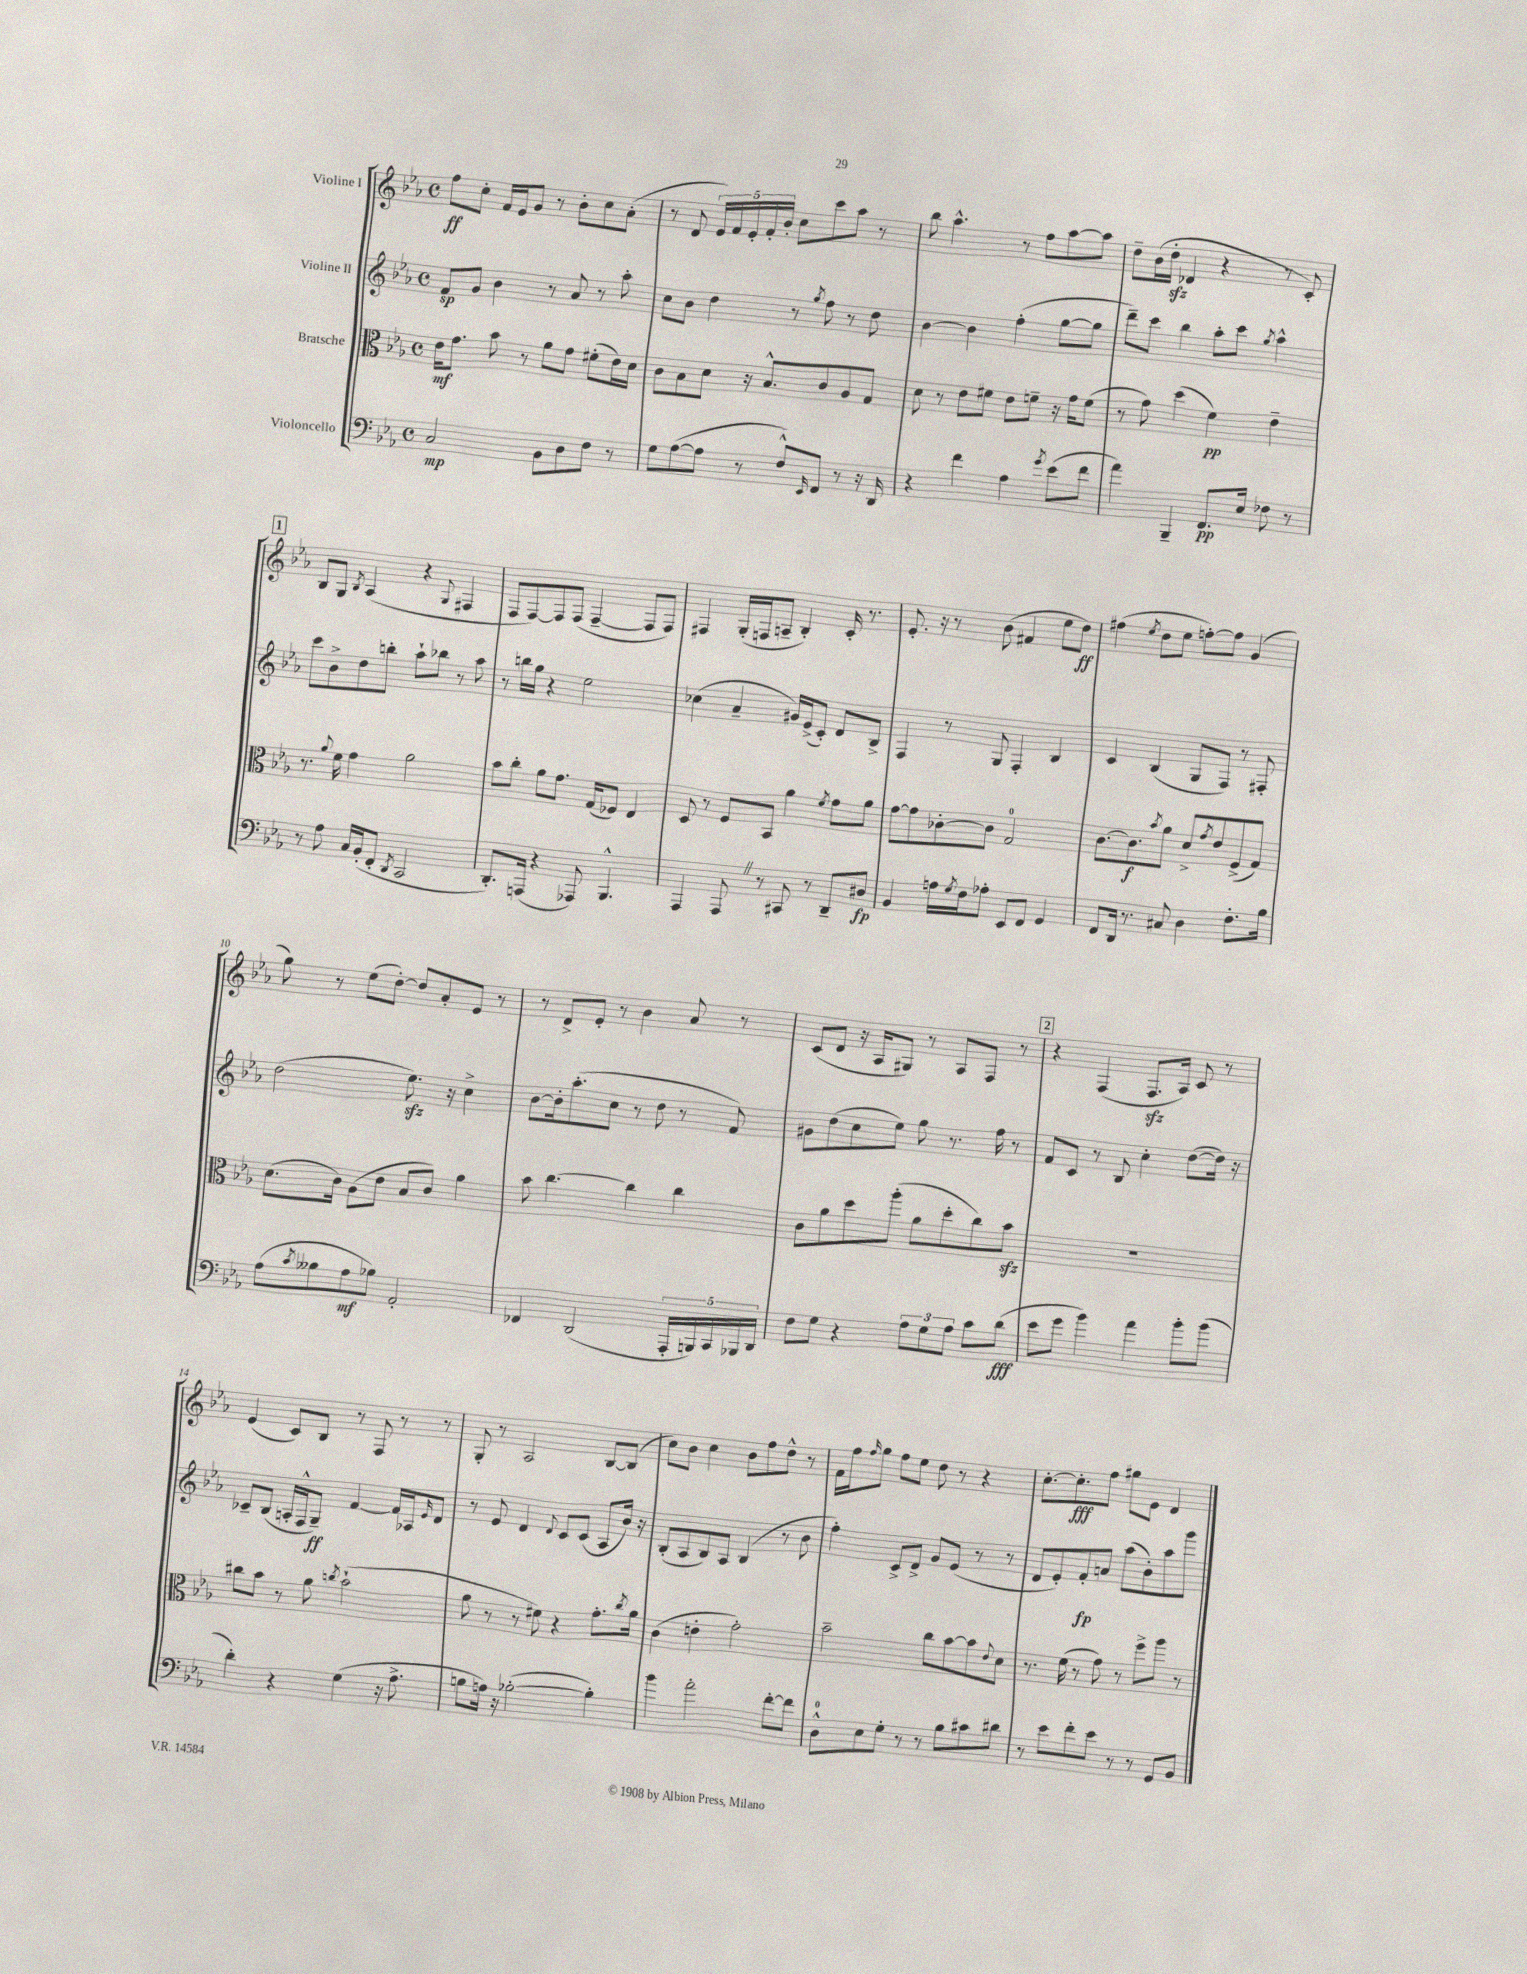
<<
\new StaffGroup <<
\new Staff = "s0" \with { instrumentName = "Violine I" } {
    \clef treble \key ees \major \defaultTimeSignature \time 4/4
    f''8\ff c''8-. f'16 ees'16 g'8 r8 bes'8-. c''8 aes'8-.( |
    r8 d'8 \tuplet 5/4 { ees'16) f'16 ees'16-. f'16-. bes'16-. } c''8 c'''8 aes''8 r8 |
    bes''8 aes''4.-^ r8 f''8 aes''8~ aes''8 |
    d''8-- bes'16( d''16-.\sfz des'4 r4 r8 c'8-.) |
    \mark \markup { \box "1" } bes8 g8 \acciaccatura { bes8 } aes4( r4 \appoggiatura { g8 } fis4 |
    f8 f8~) f8 f8( f4~-- f8 f8) |
    fis4 g16-.( f16 a8-- bes4-.) c'16-. r8. |
    ees'8.-. r16 r8 bes'8( fis'4 ees''8 d''8\ff) |
    fis''4( \acciaccatura { ees''8 } d''8 ees''8 f''8~-.) f''8 g'4( |
    g''8) r8 ees''8( d''8~-.) d''8 aes'8-. ees'8 r8 |
    r8 d'8-> ees'8-. r8 bes'4 aes'8 r8 |
    c'8( d'8 r16 aes16 gis8) r8 aes8 f8 r8 |
    \mark \markup { \box "2" } r4 f4( f8.\sfz aes16) c'8 r8 |
    ees'4( c'8) bes8 r8 f8 r8 r8 |
    g8-. r8 aes2 bes8~ bes8( |
    c''8) bes'8 c''4 bes'8 f''8 d''8-^ r8 |
    f'16 f''16 \grace { f''16 } g''8 f''8 ees''8 d''8 r8 r4 |
    c''8.~-. c''8.-.\fff f''8 gis''8 ees'8 d'4 \bar "|." |
}
\new Staff = "s1" \with { instrumentName = "Violine II" } {
    \clef treble \key ees \major \defaultTimeSignature \time 4/4
    f'8\sp g'8 bes'4 r8 aes'8 r8 aes''8-. |
    c''8 bes'8 d''4 r8 \acciaccatura { g''8 } f''8 r8 d''8 |
    bes'4~ bes'4 f''4-.( g''8~ g''8 |
    d'''8--) c'''8 bes''4 aes''8-. c'''8 \acciaccatura { g''8 } aes''4-^ |
    \mark \markup { \box "1" } c'''8 bes'8-> d''8 b''8-. aes''8-! bes''8 r8 aes''8 |
    r8 b''16 g''16 r4 ees''2 |
    ces''4( aes'4-- gis'16) ees'16->( c'8-.) d'8 bes8-> |
    f4 r8 g8 f4-. bes4 |
    c'4 bes4( g8 f8) r8 fis8-. |
    d''2( ees''8.\sfz) r16 c''4-> |
    bes'8~ bes'16-. aes''8.-.( c''8 r8 d''8 r8 f'8) |
    gis'8 d''8( c''8 ees''8) g''8 r8. f''16 r8 |
    \mark \markup { \box "2" } f'8 c'8 r8 bes8 c''4-. d''8~( d''16) r16 |
    ces'8-- bes8( a16-. f16-^ g8--\ff) f'4~ f'16 aes16 \grace { ees'16 } d'8 |
    r8 ees'8 d'4 \appoggiatura { d'8 } c'8 c'8( aes8 bes'16) r16 |
    bes8-.( aes8 bes8) aes8 bes4( r8 bes'8 |
    f''4-.) c'8-> d'8-> g'8 ees'8( r8 r8 |
    d'8 ees'8-.) f'8-.\fp a'8 aes''8( bes'8-.) aes''8 g'''8 \bar "|." |
}
\new Staff = "s2" \with { instrumentName = "Bratsche" } {
    \clef alto \key ees \major \defaultTimeSignature \time 4/4
    ees'16\mf g'8. bes'8 r8 aes'8 g'8 fis'8-.( ees'16) d'16 |
    c'8 bes8 d'8 r16 bes8.-^ c'8 aes8 g8 |
    d'8 r8 ees'8 fis'8 ees'8 f'8-- r16 g'16 f'8( |
    r8 g'8) d''4( f'4\pp) ees'4-- |
    \mark \markup { \box "1" } r8. \appoggiatura { aes'8 } f'16 g'4 aes'2 |
    bes'8 c''8-. aes'8 g'8. g16( fes8) ees4 |
    d8 r8 f8 bes,8 aes'4 \acciaccatura { f'8 } g'8 aes'8 |
    g'8~ g'8 ces'8~-. ces'8 g2-0 |
    c'8.~ c'8.\f \acciaccatura { bes'8 } aes'8 d'8-> \acciaccatura { g'8 } ees'8 f8->( g8) |
    d'8.( c'16) aes8( ees'8 bes8 c'8) aes'4 |
    bes'8 c''4.~ c''4 c''4 |
    c'8 aes'8 d''8 aes''8-.( aes'8 d''8-. c''8) bes'8\sfz |
    \mark \markup { \box "2" } R1 |
    cis''8 bes'8 r8 aes'8 \acciaccatura { c''8 } bes'2-!( |
    aes'8 r8 r8 fis'8) r4 g'8.-. \acciaccatura { c''8 } aes'16 |
    c'4( e'4-. g'2-.) |
    bes'2-- c''8 bes'8~ bes'8 \appoggiatura { ees'8 } d'8 |
    r8. f'16( r8 g'8) r8 f''8-> aes''8 r8 \bar "|." |
}
\new Staff = "s3" \with { instrumentName = "Violoncello" } {
    \clef bass \key ees \major \defaultTimeSignature \time 4/4
    c2\mp bes,8 d8 f8 r8 |
    g8 aes8~( aes8 r8 f8-^) \grace { ees,16 } f,8 r8 r16 d,16 |
    r4 f'4 aes4 \acciaccatura { g'8 } ees'8( f'8 |
    aes'4) bes,,4-- f,8.\pp ees16 fes8 r8 |
    \mark \markup { \box "1" } r8 aes8 c16 bes,16-.( f,8-. \acciaccatura { d,8 } c,2 |
    d,8.-.) a,,16( r4 aes,,8) bes,,4.-^ |
    aes,,4 aes,,8 \once \override BreathingSign.text = \markup { \musicglyph "scripts.caesura.straight" } \breathe r8 cis,8 r8 d,8-- dis8\fp |
    bes,4 a16 \acciaccatura { g8 } f16 aes8-. ees,8 f,8 g,4 |
    f,8 d,16 r8. cis8 d4 f8.-. bes16 |
    aes8( \acciaccatura { c'8 } beses8 aes8\mf bes8) aes,2-. |
    fes,4 d,2( \tuplet 5/4 { aes,,16-. b,,16) c,16 bes,,16 d,16 } |
    f8 g8 r4 \tuplet 3/2 { aes8 g8 aes8 } c'8 d'8\fff( |
    \mark \markup { \box "2" } ees'8 g'8 bes'4) aes'4 bes'8-. bes'8( |
    d'4-.) r4 g4( r16 aes8.-> |
    b8 a16) r16 bes2~-.( bes4-.) |
    bes'4 aes'2-. f'8~-. f'8 |
    d8-0-^ ees8 g8-. r8 r8 bes8 cis'8 dis'8 |
    r8 ees'8 f'8-. ees'8 r8 r8 g,8 bes,8 \bar "|." |
}
>>
>>
